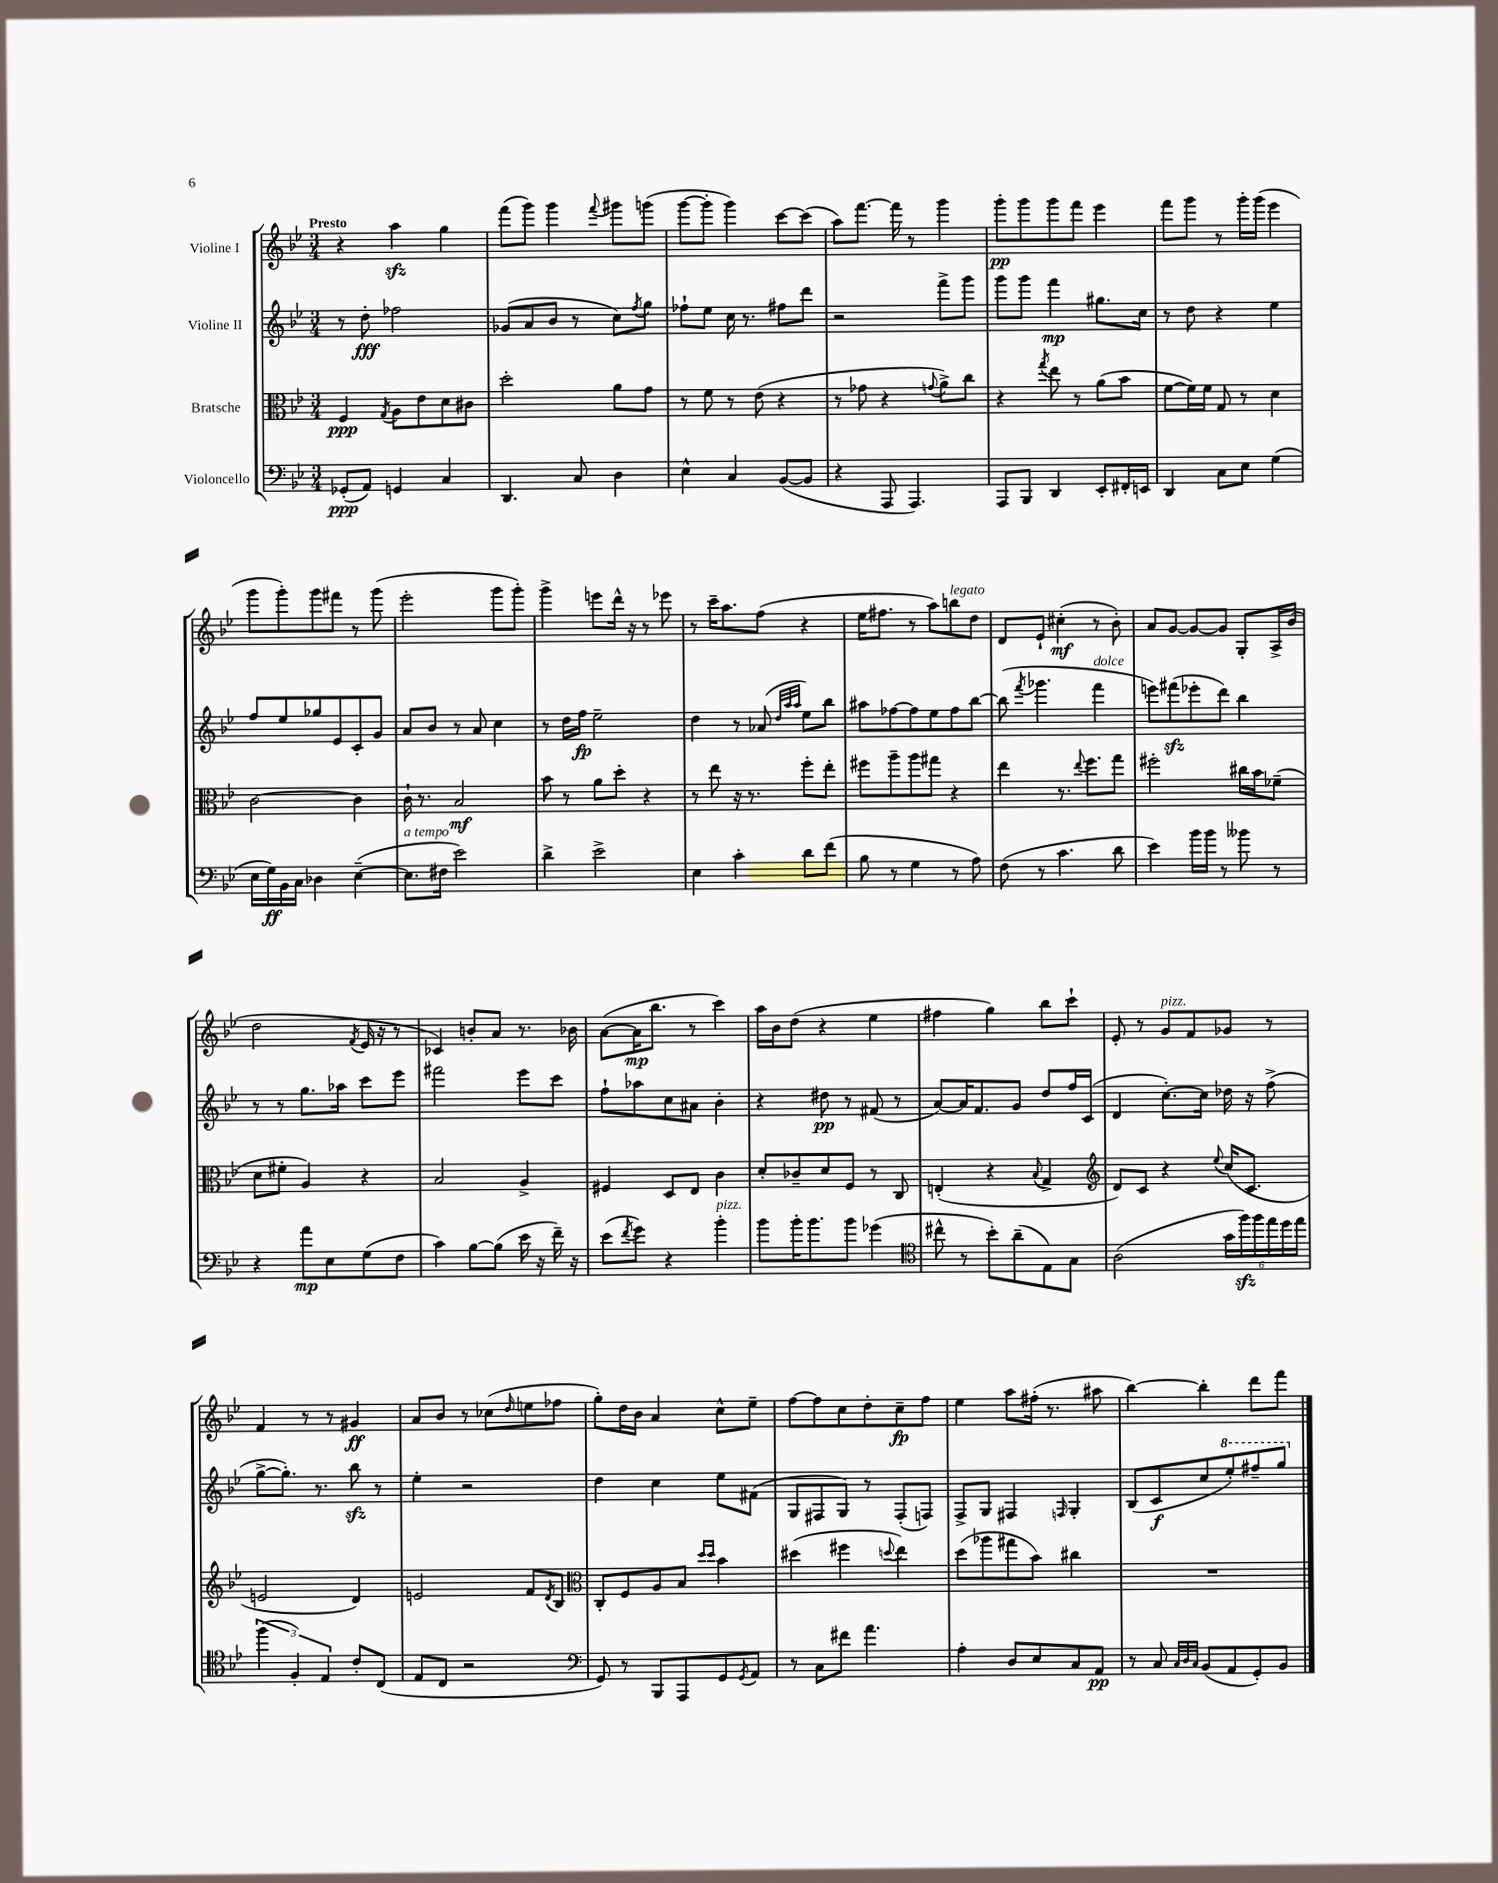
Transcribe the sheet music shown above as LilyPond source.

<<
\new StaffGroup <<
\new Staff = "s0" \with { instrumentName = "Violine I" } {
    \clef treble \key bes \major \numericTimeSignature \time 3/4 \tempo "Presto"
    r4 a''4\sfz g''4 |
    f'''8( g'''8) g'''4 \appoggiatura { f'''8 } gis'''8 g'''8( |
    g'''8~ g'''8-. g'''4) c'''8~ c'''8( |
    a''8) f'''8.~ f'''16 r8 g'''4 |
    g'''8-.\pp g'''8 g'''8 f'''8 ees'''4 |
    f'''8 g'''8 r8 g'''16-. g'''16( ees'''4 |
    g'''8 g'''8-.) g'''8 fis'''8 r8 g'''8( |
    ees'''2-. g'''8 g'''8-.) |
    g'''4-> e'''8 d'''16-^ r16 r8 ees'''8 |
    r8 c'''16-- a''8. f''8( r4 |
    ees''16 fis''8. r8 a''8) b''8^\markup { \italic "legato" } d''8 |
    d'8 ees'8-! cis''4-.\mf( r8 bes'8-.) |
    a'8 g'8~ g'8~ g'8 g8-. a16-> bes'16( |
    d''2 \acciaccatura { f'8 } ees'16 r16 r8 |
    ces'4) b'8-. a'8 r8. bes'16 |
    a'8~( a'16\mp bes''8. r8 c'''4) |
    a''16 bes'16 d''8( r4 ees''4 |
    fis''4 g''4) bes''8 c'''8-! |
    ees'8-. r8 g'8^\markup { \italic "pizz." } f'8 ges'8 r8 |
    f'4 r8 r8 gis'4\ff |
    a'8 bes'8 r8 ces''8( \grace { d''16 } e''8 fes''8 |
    g''8-.) d''16 bes'16 a'4 c''8-^ ees''8-- |
    f''8~ f''8 c''8 d''8-. c''8--\fp f''8 |
    ees''4 a''8 fis''16-.( r8. ais''8 |
    bes''4~) bes''4-. d'''8 f'''8 \bar "|." |
}
\new Staff = "s1" \with { instrumentName = "Violine II" } {
    \clef treble \key bes \major \numericTimeSignature \time 3/4
    r8 d''8-.\fff fes''2 |
    ges'8( a'8 bes'8 r8 c''8) \acciaccatura { f''8 } g''8 |
    fes''8-! ees''8 c''16 r8. fis''8 d'''8 |
    r2 f'''8-> g'''8 |
    g'''8 g'''8 f'''4\mp gis''8. c''16 |
    r8 d''8 r4 ees''4 |
    f''8 ees''8 ges''8 ees'8 c'8-. g'8 |
    a'8 bes'8 r8 a'8 c''4 |
    r8 d''16 f''16\fp ees''2-- |
    d''4 r8 aes'8( \grace { d''32 a''32 a''32 } ees''8) bes''8 |
    ais''8 fes''8~ fes''8 ees''8 fes''8 bes''8~ |
    bes''8( \acciaccatura { f'''8 } ges'''4. f'''4^\markup { \italic "dolce" } |
    e'''8) fis'''8\sfz( ees'''8-. d'''8) bes''4 |
    r8 r8 g''8. aes''16 c'''8 ees'''8 |
    fis'''2 ees'''8 c'''8 |
    f''8-! aes''8 c''8 ais'8 bes'4-. |
    r4 dis''8\pp r8 fis'8( r8 |
    a'8~) a'16 f'8. g'8 d''8 f''16 c'16( |
    d'4 c''8.~-.) c''16 des''16 r16 f''8->( |
    g''8~-> g''8.-.) r8. bes''8\sfz r8 |
    ees''4-. r2 |
    d''4 c''4 ees''8 fis'8( |
    g8 fis8 g8) r8 fis8-.( f8) |
    f8-> g8 fis4 \grace { f16 } g4-. |
    bes8( c'8\f c''8 \ottava #1 ees'''8-.) fis'''8-- g'''8 \ottava #0 \bar "|." |
}
\new Staff = "s2" \with { instrumentName = "Bratsche" } {
    \clef alto \key bes \major \numericTimeSignature \time 3/4
    f4\ppp \acciaccatura { g8 } a8 ees'8 d'8 cis'8 |
    d''2-. a'8 g'8 |
    r8 f'8 r8 ees'8( r4 |
    r8 ges'8 r4 \appoggiatura { g'8 } a'8->) c''8 |
    r4 \acciaccatura { g''8 } ees''8 r8 a'8( bes'8 |
    f'8~ f'16) f'16 g8 r8 d'4 |
    c'2~ c'4 |
    c'16-! r8. bes2\mf |
    bes'8 r8 a'8 d''8-. r4 |
    r8 ees''8 r16 r8. f''8-. ees''8-. |
    fis''8 a''8-- a''8 gis''8 r4 |
    ees''4 r8. \appoggiatura { ees''8 } f''8. g''8 |
    fis''2-. cis''16 bes'16 fes'8--( |
    d'8 fis'8-. a4) r4 |
    bes2 a4-> |
    fis4 d8 ees8 c'4 |
    d'8-. ces'8-- d'8 f8 r8 c8 |
    e4-.( r4 \appoggiatura { bes8 } g4-> |
    \clef treble d'8) c'8 r4 \appoggiatura { ees''8 } c''16( c'8. |
    e'2 d'4) |
    e'2 f'8 \acciaccatura { d'8 } bes8 |
    \clef alto c8-. f8 a8 bes8 \grace { d''16 d''16 } bes'4 |
    dis''4( fis''4 \appoggiatura { d''8 } ees''4) |
    d''8( aes''8 gis''8 bes'8) cis''4 |
    R2. \bar "|." |
}
\new Staff = "s3" \with { instrumentName = "Violoncello" } {
    \clef bass \key bes \major \numericTimeSignature \time 3/4
    ges,8-.\ppp( a,8) g,4 c4 |
    d,4. c8 d4 |
    ees4-^ c4 bes,8~( bes,8 |
    r4 a,,8 a,,4.) |
    a,,8 bes,,8 d,4 ees,8-. fis,16-. e,16 |
    d,4 c8 ees8 g4( |
    ees16 g16\ff) bes,16 c16 des4 ees4~--( |
    ees8.^\markup { \italic "a tempo" } fis16 ees'2) |
    d'4-> ees'2-> |
    ees4 c'4-. d'8 f'8( |
    bes8 r8 g4 r8 a8) |
    f8( r8 c'4. d'8 |
    ees'4) bes'16 bes'16 r8 beses'8 r8 |
    r4 a'8\mp ees8 g8( f8 |
    c'4) bes8~ bes8( ees'16 r16 f'16--) r16 |
    ees'8( \acciaccatura { f'8 } g'8) r4 bes'4-.^\markup { \italic "pizz." } |
    bes'8 bes'16-. bes'8. bes'8 ges'4( |
    \clef tenor cis''8-^ r8 bes'8-.) a'8--( ees8) g8 |
    a2( \tuplet 6/4 { g'16 f''16\sfz) f''16 ees''16 d''16 ees''16 } |
    \tuplet 3/2 { f''4( f4-.) ees4 } c'8-. c8( |
    ees8 c8 r2 |
    \clef bass g,8) r8 bes,,8 a,,8 g,8 \acciaccatura { g,8 } a,8 |
    r8 c8 fis'8 a'4. |
    a4-. d8 ees8 c8 a,8\pp |
    r8 c8 \grace { c32 d32 c32 } bes,8( a,8 g,8-.) bes,8 \bar "|." |
}
>>
>>
\layout { \context { \Score \remove "Bar_number_engraver" } }
